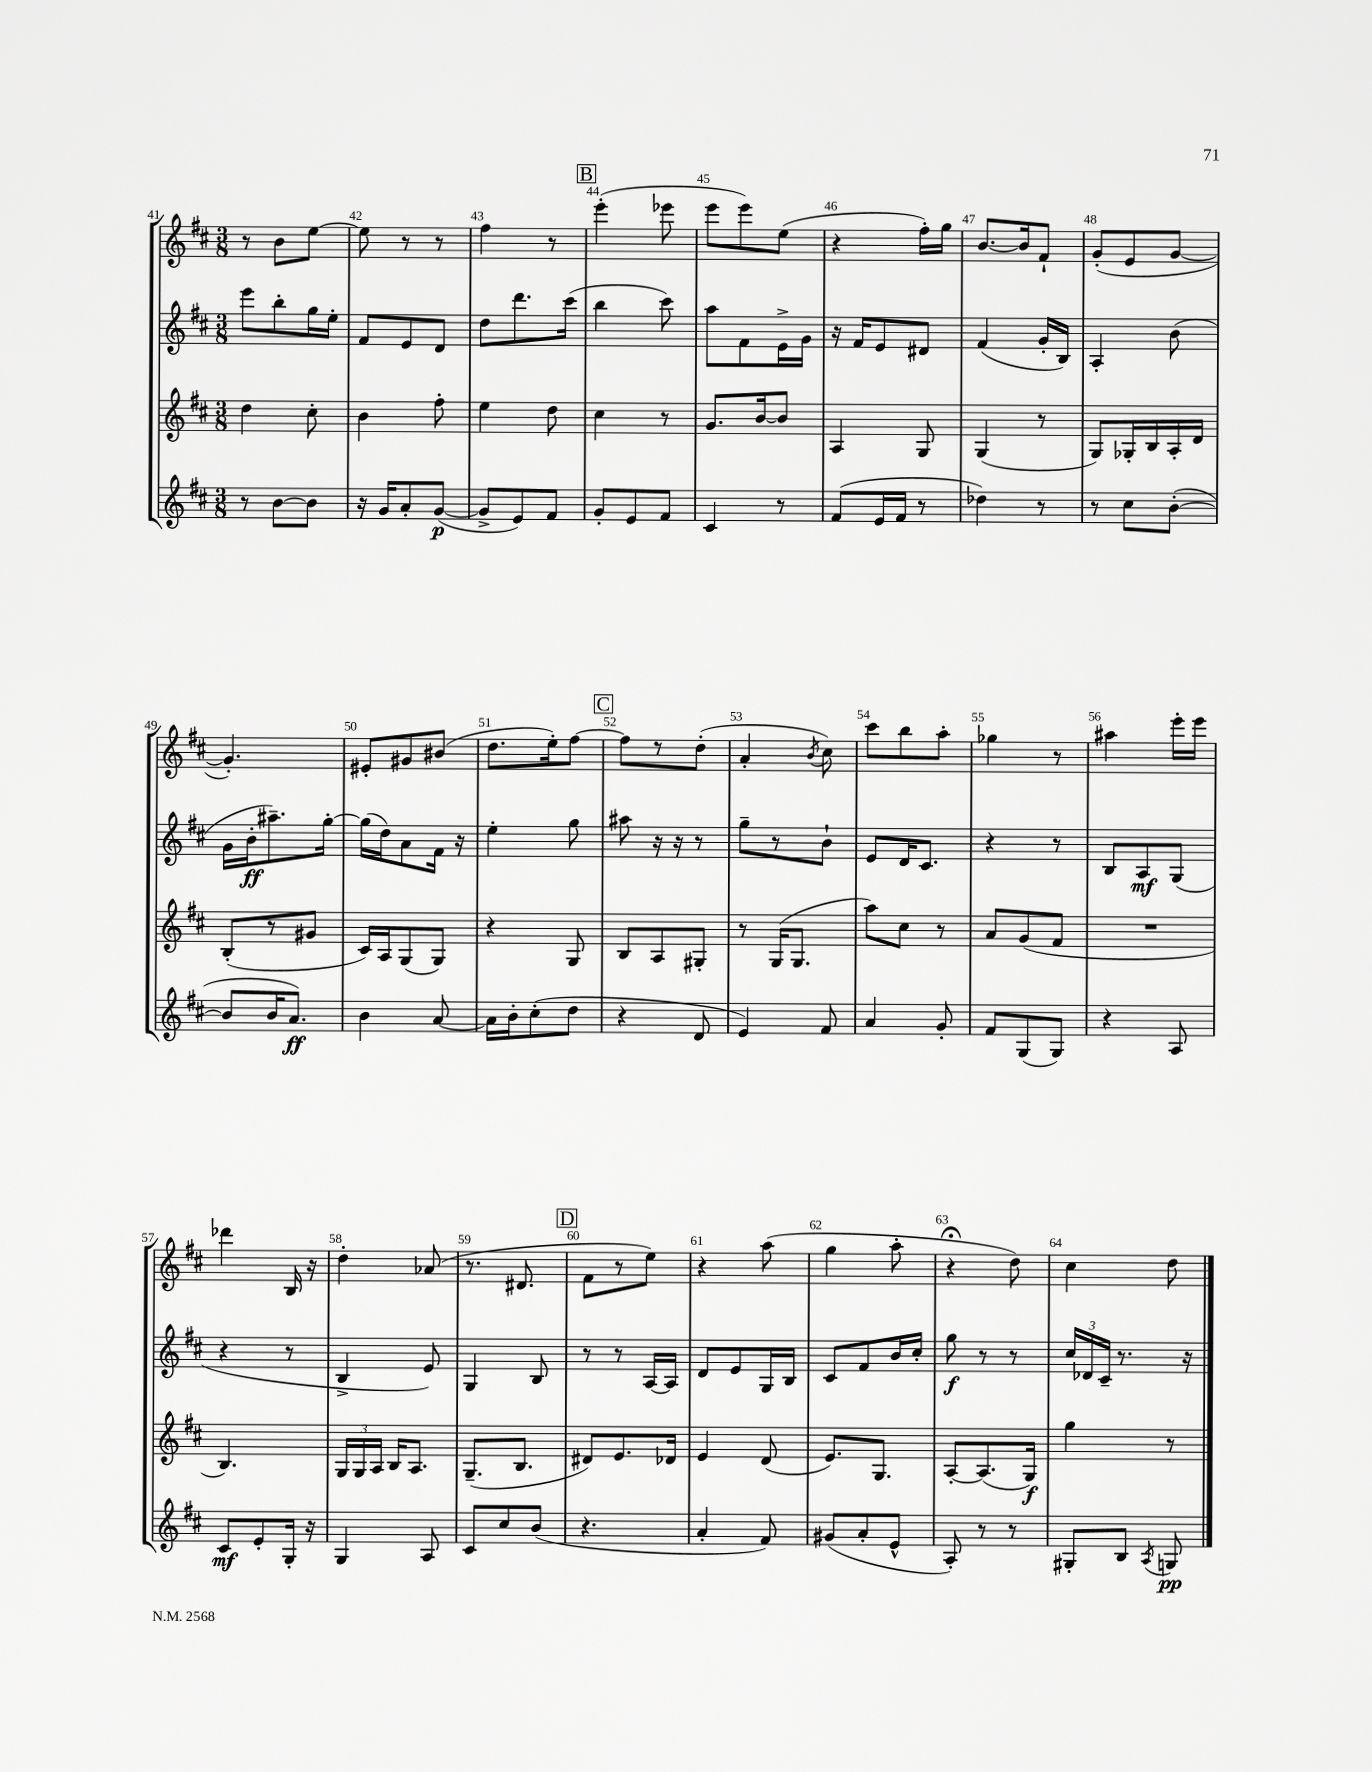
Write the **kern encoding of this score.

**kern	**dynam	**kern	**dynam	**kern	**dynam	**kern
*part4	*part4	*part3	*part3	*part2	*part2	*part1
*staff4	*staff4	*staff3	*staff3	*staff2	*staff2	*staff1
*clefG2	*	*clefG2	*	*clefG2	*	*clefG2
*k[f#c#]	*	*k[f#c#]	*	*k[f#c#]	*	*k[f#c#]
*M3/8	*	*M3/8	*	*M3/8	*	*M3/8
=41	=41	=41	=41	=41	=41	=41
8r	.	4dd\	.	8eee\L	.	8r
[8b\L	.	.	.	8bb'\	.	8b\L
8b\J]	.	8cc#'\	.	16gg\L	.	[8ee\J
.	.	.	.	16ee'\JJ	.	.
=42	=42	=42	=42	=42	=42	=42
16r	.	4b\	.	8f#/L	.	8ee\]
16g/KL	.	.	.	.	.	.
8a'/	.	.	.	8e/	.	8r
([8g/J	p	8ff#'\	.	8d/J	.	8r
=43	=43	=43	=43	=43	=43	=43
8g^/L]	.	4ee\	.	8dd\L	.	4ff#\
8e/)	.	.	.	8.ddd\	.	.
8f#/J	.	8dd\	.	.	.	8r
.	.	.	.	(16ccc#\Jk	.	.
!!LO:REH:place=s1:t=B
=44	=44	=44	=44	=44	=44	=44
8g'/L	.	4cc#\	.	4bb\	.	(4eee'\
8e/	.	.	.	.	.	.
8f#/J	.	8r	.	8ccc#\)	.	8eee-X\
=45	=45	=45	=45	=45	=45	=45
4c#/	.	8.g/L	.	8aa\L	.	8eee\L
.	.	.	.	8f#\	.	8eee\)
.	.	[16b/k	.	.	.	.
8r	.	8b/J]	.	16e^\L	.	(8ee\J
.	.	.	.	16g\JJ	.	.
=46	=46	=46	=46	=46	=46	=46
(8f#/L	.	4A/	.	16r	.	4r
.	.	.	.	16f#/KL	.	.
16e/L	.	.	.	8e/	.	.
16f#/JJ	.	.	.	.	.	.
8r	.	8G/	.	8d#X/J	.	16ff#'\LL)
.	.	.	.	.	.	16gg\JJ
=47	=47	=47	=47	=47	=47	=47
4dd-X\)	.	(4G/	.	(4f#/	.	[8.b/L
.	.	.	.	.	.	16b/k]
8r	.	8r	.	16g'/LL	.	8f#`/J
.	.	.	.	16B/JJ)	.	.
=48	=48	=48	=48	=48	=48	=48
8r	.	8G/L)	.	4A'/	.	(8g'/L
8cc#\L	.	16G-X'/L	.	.	.	8e/
.	.	16B/	.	.	.	.
([8b'\J	.	16A'/	.	(8b\	.	[8g/J
.	.	16d/JJ	.	.	.	.
!!LO:LB:g=z
=49	=49	=49	=49	=49	=49	=49
8b/L]	.	(8B'/L	.	16g\LL	.	4.g'/])
.	.	.	.	16b'\J	ff	.
16b/K	.	8r	.	8.aa#X~\)	.	.
8.a/J)	ff	.	.	.	.	.
.	.	8g#X/J	.	.	.	.
.	.	.	.	[16gg'\Jk	.	.
=50	=50	=50	=50	=50	=50	=50
4b\	.	16c#/LL)	.	(16gg\LL]	.	8e#X'/L
.	.	16A/J	.	16dd\J)	.	.
.	.	(8G/	.	8a\	.	8g#X/
[8a/	.	8G/J)	.	16f#\Jk	.	(8b#X/J
.	.	.	.	16r	.	.
=51	=51	=51	=51	=51	=51	=51
16a\LL]	.	4r	.	4ee'\	.	8.dd\L
16b'\J	.	.	.	.	.	.
(8cc#'\	.	.	.	.	.	.
.	.	.	.	.	.	16ee'\k)
8dd\J	.	8G/	.	8gg\	.	[8ff#\J
!!LO:REH:place=s1:t=C
=52	=52	=52	=52	=52	=52	=52
4r	.	8B/L	.	8aa#X\	.	8ff#\L]
.	.	8A/	.	16r	.	8r
.	.	.	.	16r	.	.
8d/	.	8G#X'/J	.	8r	.	(8dd'\J
=53	=53	=53	=53	=53	=53	=53
4e/)	.	8r	.	8gg~\L	.	4a'/
.	.	(16G/KL	.	8r	.	.
.	.	8.G/J	.	.	.	.
.	.	.	.	.	.	8qb/
8f#/	.	.	.	8b`\J	.	8cc#\)
=54	=54	=54	=54	=54	=54	=54
4a/	.	8aa\L)	.	8e/L	.	8ccc#\L
.	.	8cc#\J	.	16d/K	.	8bb\
.	.	.	.	8.c#/J	.	.
8g'/	.	8r	.	.	.	8aa'\J
=55	=55	=55	=55	=55	=55	=55
8f#/L	.	8a/L	.	4r	.	4gg-X\
(8G/	.	(8g/	.	.	.	.
8G/J)	.	8f#/J	.	8r	.	8r
=56	=56	=56	=56	=56	=56	=56
4r	.	4.r	.	8B/L	.	4aa#X\
.	.	.	.	8A/	mf	.
8A/	.	.	.	(8G/J	.	16eee'\LL
.	.	.	.	.	.	16eee\JJ
!!LO:LB:g=z
=57	=57	=57	=57	=57	=57	=57
8c#/L	mf	4.B/)	.	4r	.	4ddd-X\
8e'/	.	.	.	.	.	.
16G'/Jk	.	.	.	8r	.	16B/
16r	.	.	.	.	.	16r
=58	=58	=58	=58	=58	=58	=58
4G/	.	24G/LL	.	4B^/	.	4dd'\
.	.	24G/	.	.	.	.
.	.	24A/JJ	.	.	.	.
.	.	16B/KL	.	.	.	.
.	.	8.A/J	.	.	.	.
8A/	.	.	.	8e/)	.	(8a-X/
=59	=59	=59	=59	=59	=59	=59
8c#/L	.	(8.G~/L	.	4G/	.	8.r
8cc#/	.	.	.	.	.	.
.	.	8.B/J	.	.	.	8.d#X/
(8b/J	.	.	.	8B/	.	.
!!LO:REH:place=s1:t=D
=60	=60	=60	=60	=60	=60	=60
4.r	.	8d#X/L)	.	8r	.	8f#\L
.	.	8.e/	.	8r	.	8r
.	.	.	.	[16A/LL	.	8ee\J)
.	.	16d-X/Jk	.	16A/JJ]	.	.
=61	=61	=61	=61	=61	=61	=61
4a'/	.	4e/	.	8d/L	.	4r
.	.	.	.	8e/	.	.
8f#/)	.	(8d/	.	16G/L	.	(8aa\
.	.	.	.	16B/JJ	.	.
=62	=62	=62	=62	=62	=62	=62
(8g#X/L	.	8.e/L)	.	8c#/L	.	4gg\
8a'/	.	.	.	8f#/	.	.
.	.	8.G/J	.	.	.	.
8e^^/J	.	.	.	16b/L	.	8aa'\
.	.	.	.	16cc#'/JJ	.	.
=63	=63	=63	=63	=63	=63	=63
8A'/)	.	[8A'/L	.	8gg\	f	4r;<
8r	.	(8.A/]	.	8r	.	.
8r	.	.	.	8r	.	8dd\)
.	.	16G/Jk)	f	.	.	.
=64	=64	=64	=64	=64	=64	=64
8G#X'/L	.	4gg\	.	24cc#/LL	.	4cc#\
.	.	.	.	24d-X/	.	.
.	.	.	.	24c#~/JJ	.	.
8B/J	.	.	.	8.r	.	.
8qA/	.	.	.	.	.	.
8Gn/	pp	8r	.	.	.	8dd\
.	.	.	.	16r	.	.
==	==	==	==	==	==	==
*-	*-	*-	*-	*-	*-	*-
